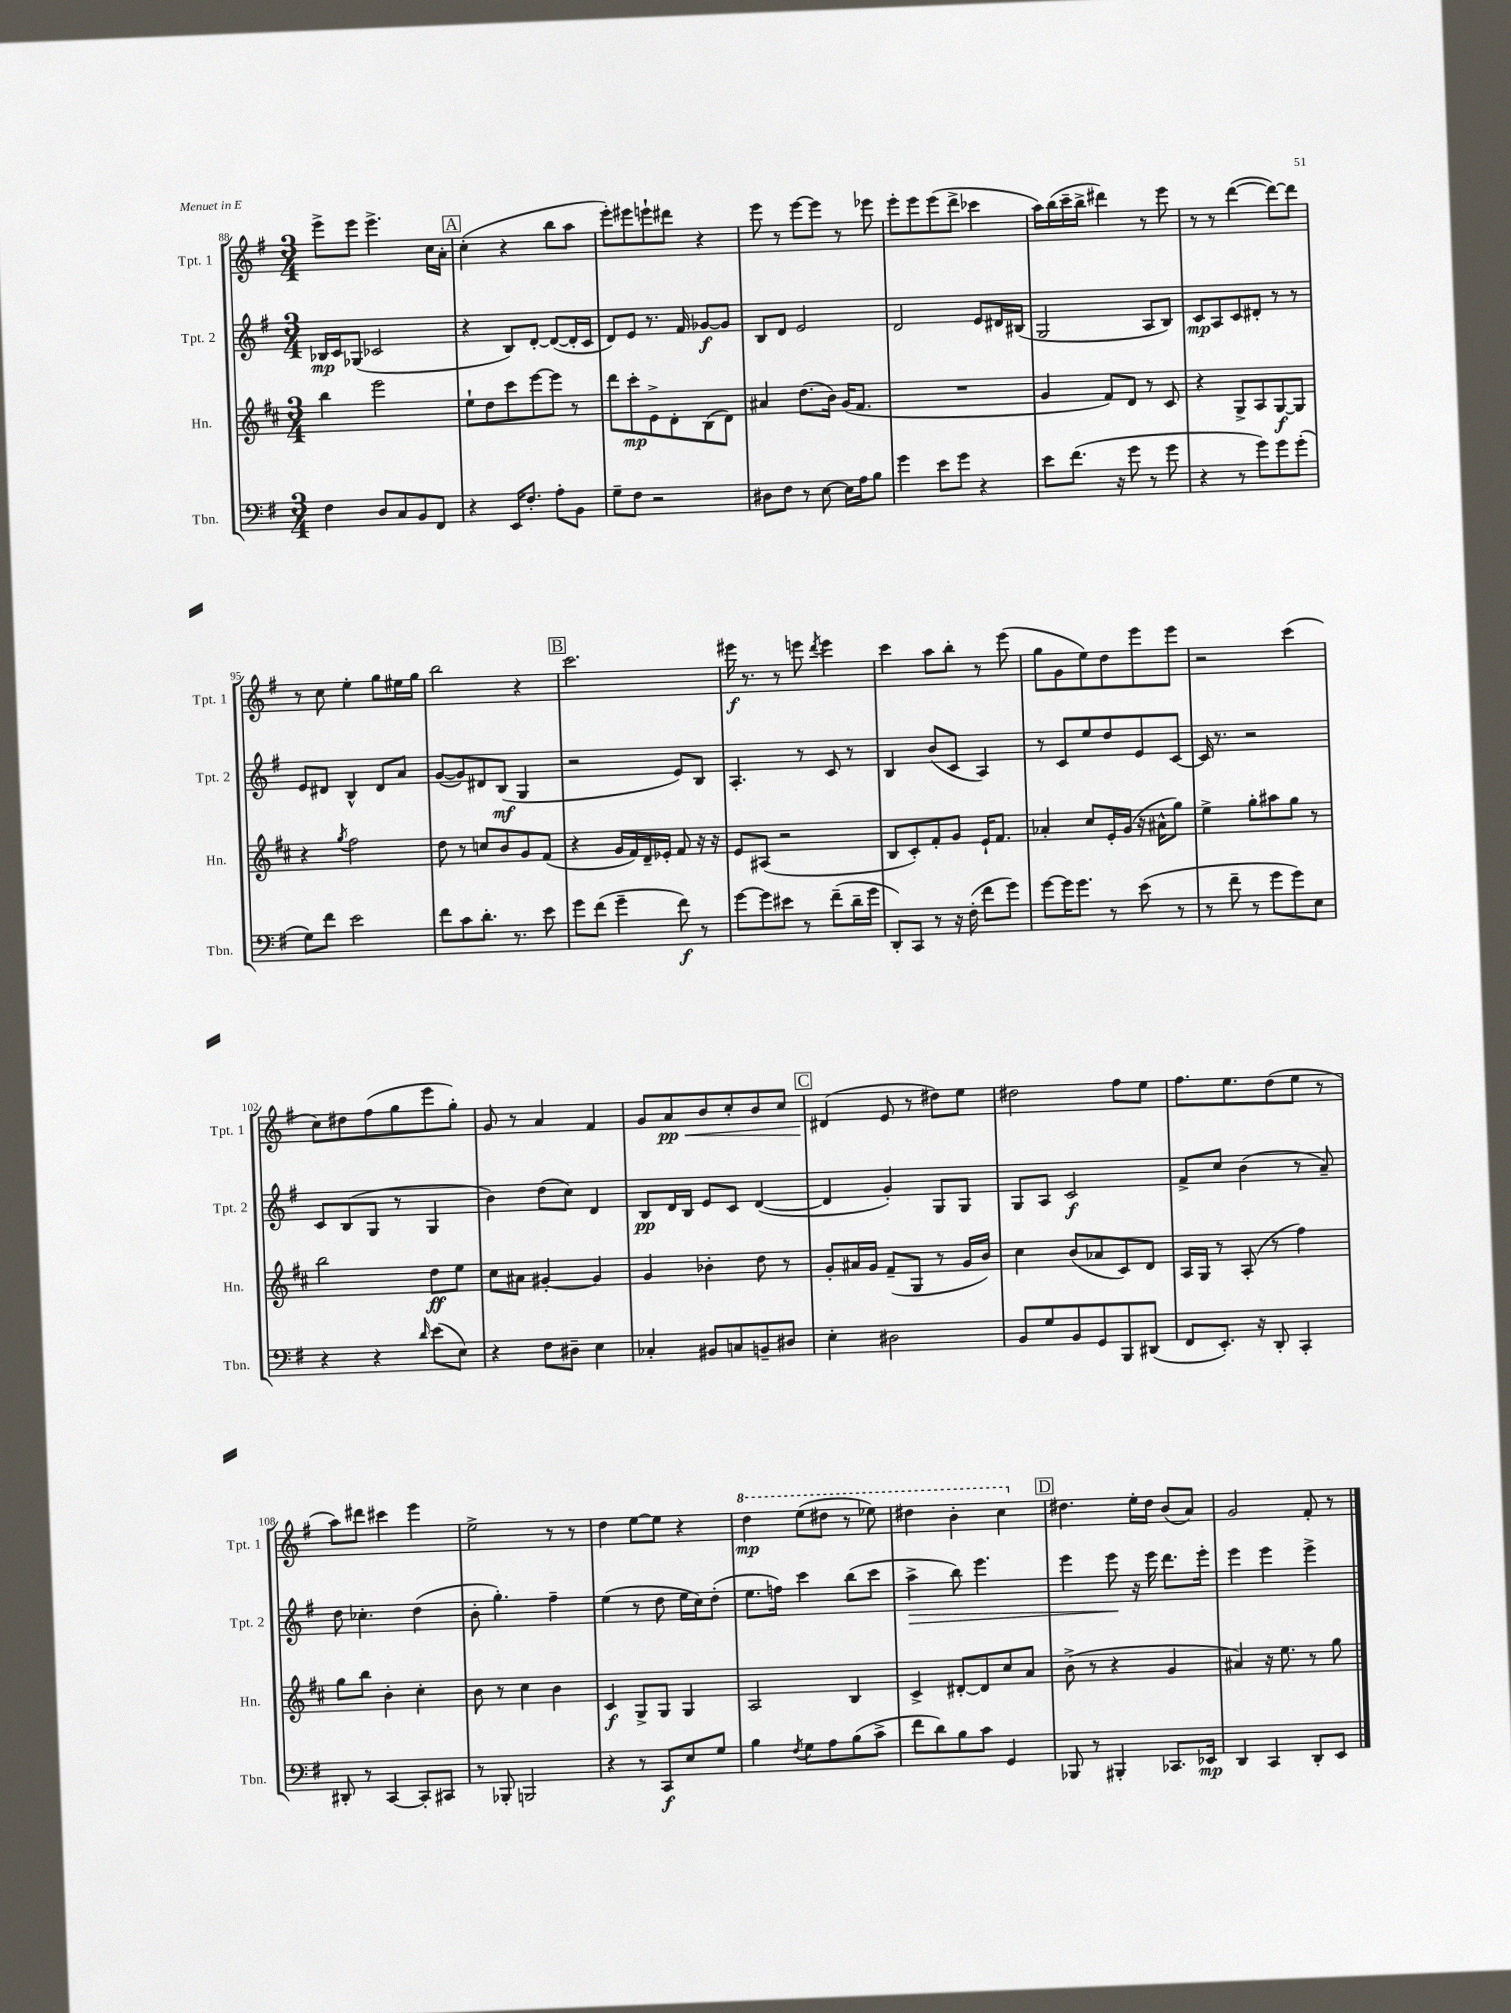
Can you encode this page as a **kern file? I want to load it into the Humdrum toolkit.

**kern	**dynam	**kern	**dynam	**kern	**dynam	**kern	**dynam
*part4	*part4	*part3	*part3	*part2	*part2	*part1	*part1
*staff4	*staff4	*staff3	*staff3	*staff2	*staff2	*staff1	*staff1
*I"Tbn.	*	*I"Hn.	*	*I"Tpt. 2	*	*I"Tpt. 1	*
*I'Tbn.	*	*I'Hn.	*	*I'Tpt. 2	*	*I'Tpt. 1	*
*clefF4	*	*clefG2	*	*clefG2	*	*clefG2	*
*k[f#]	*	*k[f#c#]	*	*k[f#]	*	*k[f#]	*
*M3/4	*	*M3/4	*	*M3/4	*	*M3/4	*
=88	=88	=88	=88	=88	=88	=88	=88
4F#\	.	4bb\	.	16B-X/LL	mp	8eee^\L	.
.	.	.	.	16c/J	.	.	.
.	.	.	.	(8G-X/J	.	8eee\J	.
8D/L	.	2eee\	.	2c-X/	.	4.eee^\	.
8C/	.	.	.	.	.	.	.
8BB/	.	.	.	.	.	.	.
8FF#/J	.	.	.	.	.	16cc\LL	.
.	.	.	.	.	.	16a'\JJ	.
!!LO:REH:place=s1:t=A
=89	=89	=89	=89	=89	=89	=89	=89
4r	.	8ee`\L	.	4r	.	(4cc'\	.
.	.	8dd\	.	.	.	.	.
16EE/KL	.	8ccc#\	.	8B/L)	.	4r	.
8.F#'/J	.	.	.	.	.	.	.
.	.	[8eee\	.	[8d'/J	.	.	.
8A'\L	.	8eee\J]	.	(8d/L_	.	8bb\L	.
8BB\J	.	8r	.	16d'/L]	.	8aa\J	.
.	.	.	.	16c/JJ	.	.	.
=90	=90	=90	=90	=90	=90	=90	=90
8G~\L	.	8ddd\L	.	8d/L)	.	8eee'\L)	.
8F#\J	.	8ccc#'\	mp	8e/J	.	8eee#X\	.
2r	.	8e^\	.	8.r	.	8eeen`\	.
.	.	8d'\	.	.	.	8ddd#X\J	.
.	.	.	.	16f#/	.	.	.
.	.	(8B\	.	[8g-X/L	f	4r	.
.	.	8d\J)	.	8g-/J]	.	.	.
=91	=91	=91	=91	=91	=91	=91	=91
8D#X\L	.	4a#X/	.	8B/L	.	8eee\	.
8F#\J	.	.	.	8d/J	.	8r	.
8r	.	(8.dd\L	.	2e/	.	[8eee\L	.
[8E\	.	.	.	.	.	8eee\J]	.
.	.	16b\Jk)	.	.	.	.	.
16E\LL]	.	(16g/KL	.	.	.	8r	.
16A\J	.	8.f#/J	.	.	.	.	.
8B\J	.	.	.	.	.	8eee-X\	.
=92	=92	=92	=92	=92	=92	=92	=92
4g\	.	2.r	.	2d/	.	8eee'\L	.
.	.	.	.	.	.	8eee\	.
8e\L	.	.	.	.	.	(8eee\	.
8g\J	.	.	.	.	.	8ddd^\J	.
4r	.	.	.	8e/L	.	4ccc-X\	.
.	.	.	.	16d#X/L	.	.	.
.	.	.	.	(16B#X/JJ	.	.	.
=93	=93	=93	=93	=93	=93	=93	=93
8e\L	.	4g/	.	2G/	.	16aa\LL)	.
.	.	.	.	.	.	(16bb\	.
(8.f#\J	.	.	.	.	.	16ccc~\	.
.	.	.	.	.	.	16bb^\JJ	.
.	.	8f#/L)	.	.	.	4ddd#X\)	.
16r	.	.	.	.	.	.	.
8g\	.	8d/J	.	.	.	.	.
8r	.	8r	.	8A/L	.	8r	.
8g\	.	8c#/	.	8B/J)	.	8eee\	.
=94	=94	=94	=94	=94	=94	=94	=94
4r	.	4r	.	8c/L	mp	8r	.
.	.	.	.	8A/	.	8r	.
8r	.	8G^/L	.	8c/	.	([4ddd\	.
8g\L)	.	8A/	.	8d#X'/J	.	.	.
8g\	.	[8G/	f	8r	.	8ddd\L_)	.
(8g'\J	.	8G/J]	.	8r	.	8ddd\J]	.
!!LO:LB:g=z
=95	=95	=95	=95	=95	=95	=95	=95
8G\L)	.	4r	.	8e/L	.	8r	.
8f#\J	.	.	.	8d#X/J	.	8cc\	.
.	.	8qgg/	.	.	.	.	.
2e\	.	2ff#\	.	4B^^/	.	4ee'\	.
.	.	.	.	8d#/L	.	8gg\L	.
.	.	.	.	8a/J	.	16ee#X\L	.
.	.	.	.	.	.	16gg\JJ	.
=96	=96	=96	=96	=96	=96	=96	=96
8f#\L	.	8dd\	.	([8g/L	.	2bb\	.
8c\	.	8r	.	8g/])	.	.	.
8.d'\J	.	8ccn/L	.	8d#X/	.	.	.
.	.	8b/	.	(8B/J	mf	.	.
8.r	.	.	.	.	.	.	.
.	.	8g/	.	4G/	.	4r	.
8e\	.	(8f#/J	.	.	.	.	.
!!LO:REH:place=s1:t=B
=97	=97	=97	=97	=97	=97	=97	=97
8g\L	.	4r	.	2r	.	2.ccc\	.
(8f#\J	.	.	.	.	.	.	.
4g~\	.	16g/LL	.	.	.	.	.
.	.	16f#/)	.	.	.	.	.
.	.	16d~/	.	.	.	.	.
.	.	16e-X'/JJ	.	.	.	.	.
8f#\)	f	8f#/	.	8e/L)	.	.	.
8r	.	16r	.	8B/J	.	.	.
.	.	16r	.	.	.	.	.
=98	=98	=98	=98	=98	=98	=98	=98
[8g\L	.	8e/L	.	4.A'/	.	16eee#X\	f
.	.	.	.	.	.	8.r	.
8g\]	.	(8A#X/J	.	.	.	.	.
8e#X\J	.	2r	.	.	.	8r	.
8r	.	.	.	8r	.	8eeen\	.
.	.	.	.	.	.	8qddd/	.
(8f#~\L	.	.	.	8c/	.	4eee\	.
16d~\L	.	.	.	8r	.	.	.
16g\JJ	.	.	.	.	.	.	.
=99	=99	=99	=99	=99	=99	=99	=99
8DD'/L)	.	8B/L	.	4B/	.	4ccc\	.
8CC/J	.	8c#'/)	.	.	.	.	.
8r	.	8f#'/	.	(8b/L	.	8aa\L	.
16r	.	8g/J	.	8c/J	.	8bb'\J	.
(16F#'\	.	.	.	.	.	.	.
8f#\L	.	16e`/KL	.	4A/)	.	8r	.
.	.	8.f#/J	.	.	.	.	.
8g\J)	.	.	.	.	.	(8eee\	.
=100	=100	=100	=100	=100	=100	=100	=100
[8g\L	.	4a-X'/	.	8r	.	8gg\L	.
16g\K]	.	.	.	8c/L	.	8g\	.
8.g\J	.	.	.	.	.	.	.
.	.	8cc#/L	.	8ee/	.	8ee\)	.
8r	.	16e'/L	.	8dd/	.	8dd\	.
.	.	(16g/JJ	.	.	.	.	.
(8e\	.	16r	.	8e/	.	8eee\	.
.	.	16a#X^^\KL	.	.	.	.	.
8r	.	8gg\J)	.	[8c/J	.	8eee\J	.
=101	=101	=101	=101	=101	=101	=101	=101
8r	.	4ee^\	.	16c/]	.	2r	.
.	.	.	.	8.r	.	.	.
8f#~\	.	.	.	.	.	.	.
8r	.	8gg'\L	.	2r	.	.	.
8g\L	.	8aa#X\	.	.	.	.	.
8g\)	.	8gg\J	.	.	.	(4ccc\	.
8E\J	.	8r	.	.	.	.	.
!!LO:LB:g=z
=102	=102	=102	=102	=102	=102	=102	=102
4r	.	2bb\	.	8c/L	.	8cc\L)	.
.	.	.	.	(8B/	.	8dd#X\	.
4r	.	.	.	8G/J	.	(8ff#\	.
.	.	.	.	8r	.	8gg\	.
16qqd/	.	.	.	.	.	.	.
(8e\L	.	8dd\L	ff	4G/	.	8eee\	.
8E\J)	.	8ee\J	.	.	.	8gg'\J)	.
=103	=103	=103	=103	=103	=103	=103	=103
4r	.	8cc#\L	.	4b\)	.	8g/	.
.	.	8a#X\J	.	.	.	8r	.
8F#\L	.	[4g#X'/	.	(8dd\L	.	4a/	.
8D#X~\J	.	.	.	8cc\J)	.	.	.
4E\	.	4g#/]	.	4d/	.	4f#/	.
=104	=104	=104	=104	=104	=104	=104	=104
4C-X'/	.	4g/	.	8B/L	pp	8g/L	.
!	!	!	!	!	!	!	!LO:HP:b
.	.	.	.	16d/L	.	8a/	< pp
.	.	.	.	16B/JJ	.	.	.
8BB#X/L	.	4b-X'\	.	8e/L	.	8b/	.
8Cn/	.	.	.	8c/J	.	8cc'/	.
8BBn~/	.	8dd\	.	([4d/	.	8b/	.
8D#X/J	.	8r	.	.	.	8cc/J	.
!!LO:REH:place=s1:t=C
=105	=105	=105	=105	=105	=105	=105	=105
4E'\	.	8g'/L	.	4d/]	.	(4d#X/	.
.	.	16a#X/L	.	.	.	.	.
.	.	16g/JJ	.	.	.	.	.
2D#X\	.	(8f#~/L	.	4g'/)	.	8e/	[
.	.	8G/J	.	.	.	8r	.
.	.	8r	.	8G/L	.	8dd#X\L)	.
.	.	16g/LL	.	8G/J	.	8ee\J	.
.	.	16b/JJ)	.	.	.	.	.
=106	=106	=106	=106	=106	=106	=106	=106
8BB/L	.	4cc#\	.	8G/L	.	2dd#X\	.
8G/	.	.	.	8A/J	.	.	.
8BB/	.	(8b/L	.	2c/	f	.	.
8GG/	.	8a-X/	.	.	.	.	.
8BBB/	.	8c#/)	.	.	.	8ff#\L	.
(8DD#X/J	.	8d/J	.	.	.	8ee\J	.
=107	=107	=107	=107	=107	=107	=107	=107
8FF#/L	.	16A/LL	.	8f#^/L	.	8.ff#\L	.
.	.	16G/JJ	.	.	.	.	.
8.EE'/J)	.	8r	.	8cc/J	.	.	.
.	.	.	.	.	.	8.ee\	.
.	.	(8A'/	.	(4b\	.	.	.
16r	.	.	.	.	.	.	.
8DD'/	.	8r	.	.	.	(8dd\	.
4CC'/	.	4ff#\)	.	8r	.	8ee\J	.
.	.	.	.	8a~/)	.	8r	.
!!LO:LB:g=z
=108	=108	=108	=108	=108	=108	=108	=108
8DD#X'/	.	8gg\L	.	8dd\	.	8aa\L)	.
8r	.	8bb\J	.	4.cc-X'\	.	8ddd#X\J	.
[4CC/	.	4b'\	.	.	.	4ccc#X\	.
8CC'/L]	.	4cc#'\	.	(4dd\	.	4eee\	.
8CC#X/J	.	.	.	.	.	.	.
=109	=109	=109	=109	=109	=109	=109	=109
8r	.	8b\	.	8b'\	.	2ee^\	.
8BBB-X'/	.	8r	.	4.gg'\)	.	.	.
2BBBn/	.	4cc#\	.	.	.	.	.
.	.	4b\	.	4ff#~\	.	8r	.
.	.	.	.	.	.	8r	.
=110	=110	=110	=110	=110	=110	=110	=110
4r	.	4c#/	f	(4ee\	.	4dd\	.
8r	.	8G^/L	.	8r	.	[8ee\L	.
8CC/L	f	8G/J	.	8dd\	.	8ee\J]	.
8E/	.	4G/	.	16ee\LL	.	4r	.
.	.	.	.	16cc\J)	.	.	.
8G/J	.	.	.	(8dd'\J	.	.	.
=111	=111	=111	=111	=111	=111	=111	=111
*	*	*	*	*	*	*8va	*
4B\	.	2A/	.	8.ee\L	.	4ddd\	mp
.	.	.	.	16ffn\Jk)	.	.	.
8qF#/	.	.	.	.	.	.	.
8G\L	.	.	.	4ccc\	.	(8eee\L	.
8A\	.	.	.	.	.	8ddd#X\J	.
(8B\	.	4B/	.	(8bb\L	.	8r	.
8c^\J	.	.	.	8ccc\J	.	8eee-X\)	.
=112	=112	=112	=112	=112	=112	=112	=112
!	!	!	!	!	!LO:HP:b	!	!
8f#\L	.	4c#^/	.	4aa^\	>	4ddd#X\	.
8d\)	.	.	.	.	.	.	.
8B\	.	[8d#X'/L	.	8bb\)	.	4bb'\	.
8c\J	.	8d#/]	.	4.eee\	.	.	.
4GG/	.	8cc#/	.	.	.	4ccc\	.
.	.	8a/J	.	.	.	.	.
!!LO:REH:place=s1:t=D
=113	=113	=113	=113	=113	=113	=113	=113
*	*	*	*	*	*	*X8va	*
8BBB-X/	.	(8b^\	.	4eee\	.	4.dd#X\	.
8r	.	8r	.	.	.	.	.
4BBB#X'/	.	4r	.	8eee\	.	.	.
.	.	.	.	16r	]	16ee'\LL	.
.	.	.	.	16eee\	.	16dd#\JJ	.
8.CC-X/L	.	4g/	.	8.ddd\L	.	(8b/L	.
.	.	.	.	.	.	8a/J)	.
16EE-X/Jk	mp	.	.	16eee'\Jk	.	.	.
=114	=114	=114	=114	=114	=114	=114	=114
4DD/	.	4a#X/)	.	4eee\	.	2g/	.
4CC/	.	16r	.	4eee\	.	.	.
.	.	8.ee\	.	.	.	.	.
8DD'/L	.	8r	.	4eee^\	.	8f#'/	.
8EE/J	.	8gg\	.	.	.	8r	.
==	==	==	==	==	==	==	==
*-	*-	*-	*-	*-	*-	*-	*-
